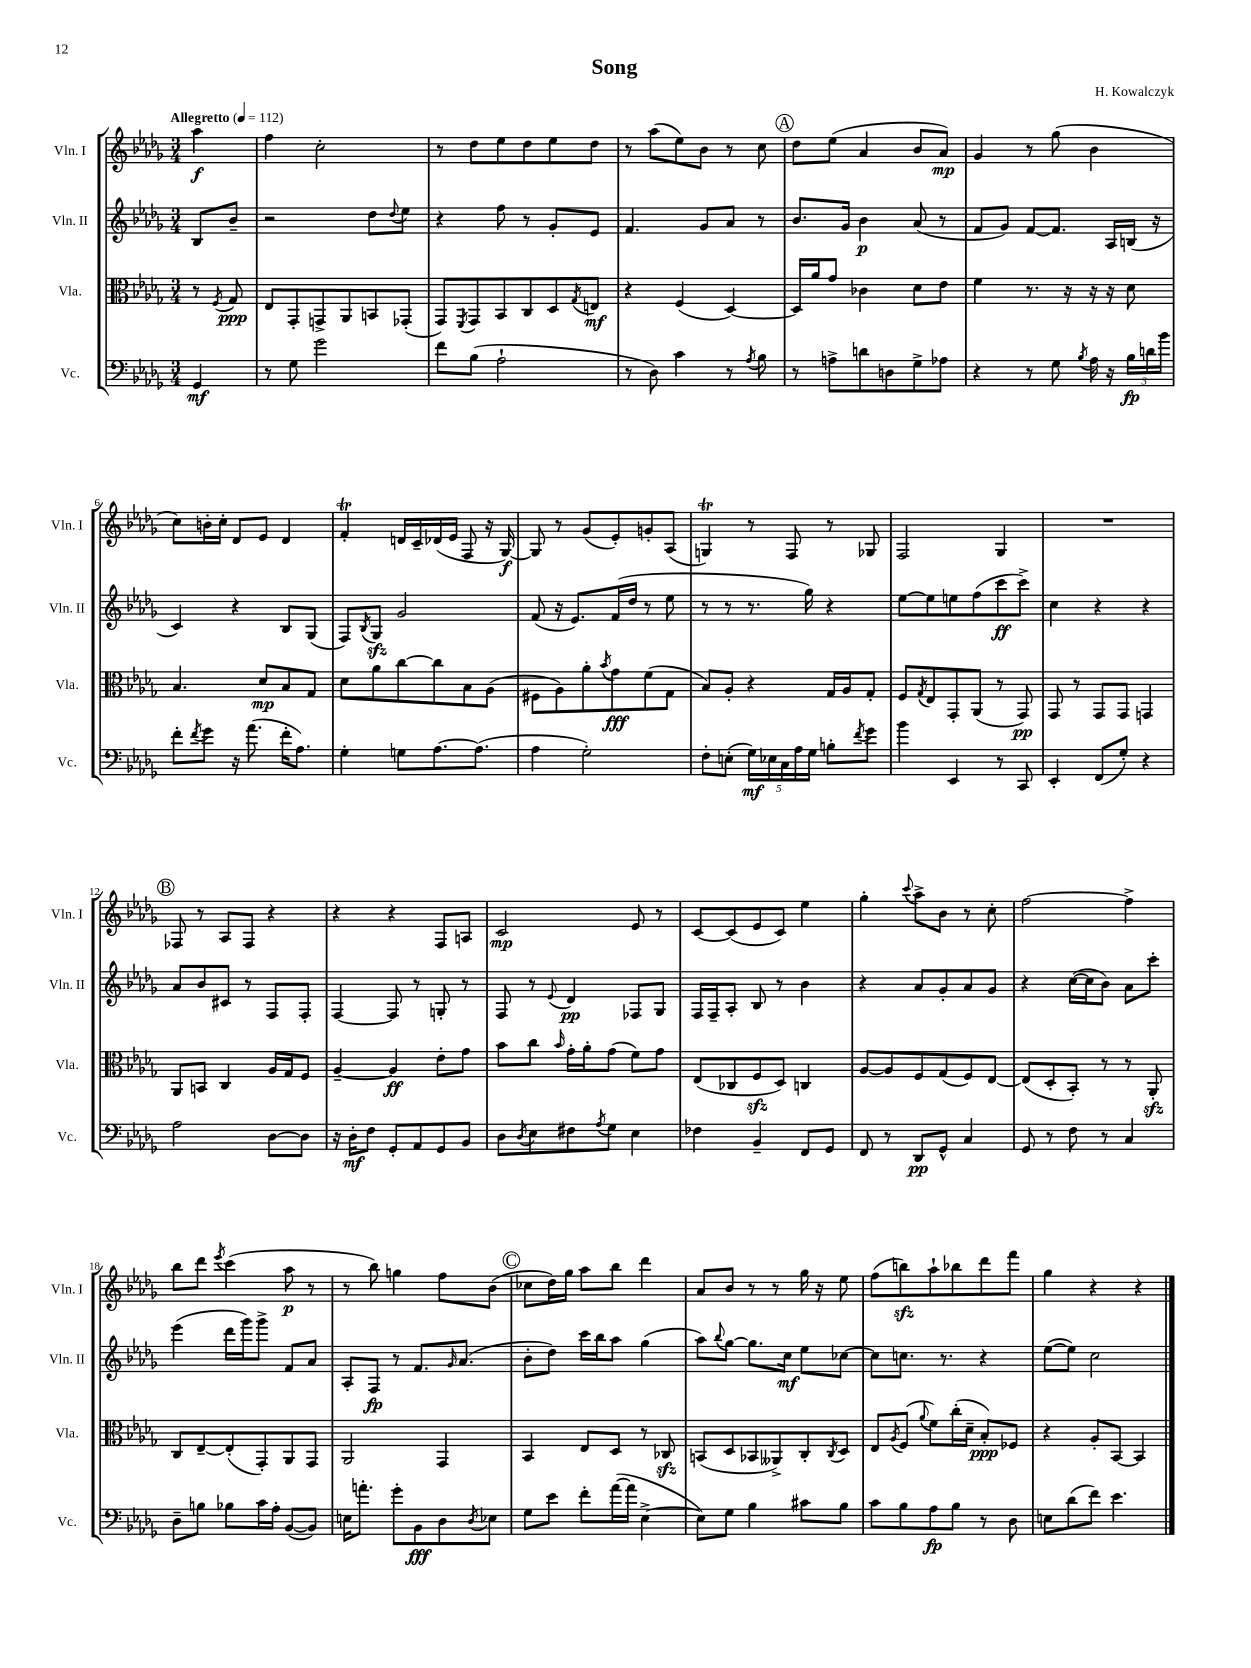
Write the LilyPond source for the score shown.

\header { title = "Song" composer = "H. Kowalczyk" }
<<
\new StaffGroup <<
\new Staff = "s0" \with { instrumentName = "Vln. I" shortInstrumentName = "Vln. I" } {
    \clef treble \key des \major \numericTimeSignature \time 3/4 \partial 4 \tempo "Allegretto" 4 = 112
    aes''4\f |
    f''4 c''2-. |
    r8 des''8 ees''8 des''8 ees''8 des''8 |
    r8 aes''8( ees''8) bes'8 r8 c''8 |
    \mark \markup { \circle "A" } des''8 ees''8( aes'4 bes'8 aes'8\mp) |
    ges'4 r8 ges''8( bes'4 |
    c''8) b'16-. c''16-. des'8 ees'8 des'4 |
    f'4-.\trill d'16 c'16-- des'16( ees'16 f8 r16 ges16~\f) |
    ges8 r8 ges'8( ees'8-.) g'8-. aes8( |
    g4\trill) r8 f8 r8 ges8 |
    f2 ges4 |
    R2. |
    \mark \markup { \circle "B" } fes8 r8 aes8 fes8 r4 |
    r4 r4 f8 a8 |
    c'2\mp ees'8 r8 |
    c'8~ c'8( ees'8 c'8) ees''4 |
    ges''4-. \appoggiatura { c'''8 } aes''8-> bes'8 r8 c''8-. |
    f''2~ f''4-> |
    bes''8 des'''8 \acciaccatura { ees'''8 } c'''4( aes''8\p r8 |
    r8 bes''8) g''4 f''8 bes'8( |
    \mark \markup { \circle "C" } ces''8 des''16) ges''16 aes''8 bes''8 des'''4 |
    aes'8 bes'8 r8 r8 ges''16 r16 ees''8 |
    f''8( b''8\sfz) aes''8-! bes''8 des'''8 f'''8 |
    ges''4 r4 r4 \bar "|." |
}
\new Staff = "s1" \with { instrumentName = "Vln. II" shortInstrumentName = "Vln. II" } {
    \clef treble \key des \major \numericTimeSignature \time 3/4 \partial 4
    bes8 bes'8-- |
    r2 des''8 \appoggiatura { des''8 } ees''8 |
    r4 f''8 r8 ges'8-. ees'8 |
    f'4. ges'8 aes'8 r8 |
    \mark \markup { \circle "A" } bes'8. ges'16 bes'4\p aes'8( r8 |
    f'8 ges'8) f'8~ f'8. aes16 b16( r16 |
    c'4) r4 bes8 ges8( |
    f8) \acciaccatura { bes8 } ges8\sfz ges'2 |
    f'8( r16 ees'8.) f'16( des''16 r8 ees''8 |
    r8 r8 r8. ges''16) r4 |
    ees''8~ ees''8 e''8 f''8( c'''8\ff c'''8->) |
    c''4 r4 r4 |
    \mark \markup { \circle "B" } aes'8 bes'8 cis'8 r8 f8 f8-. |
    f4~ f8 r8 g8-. r8 |
    f8 r8 \appoggiatura { ees'8 } des'4\pp fes8 ges8 |
    f16 f16-- aes8-. bes8 r8 bes'4 |
    r4 aes'8 ges'8-. aes'8 ges'8 |
    r4 c''16~( c''16 bes'8) aes'8 c'''8-. |
    ees'''4( des'''16 ges'''16) ges'''8-> f'8 aes'8 |
    aes8-. f8\fp r8 f'8. \grace { ges'16 } aes'8.( |
    \mark \markup { \circle "C" } bes'8-. des''8) c'''16 bes''16 aes''8 ges''4( |
    aes''8) \appoggiatura { bes''8 } ges''8~ ges''8. c''16\mf ees''8 ces''8~ |
    ces''8 c''8. r8. r4 |
    ees''8~( ees''8) c''2 \bar "|." |
}
\new Staff = "s2" \with { instrumentName = "Vla." shortInstrumentName = "Vla." } {
    \clef alto \key des \major \numericTimeSignature \time 3/4 \partial 4
    r8 \acciaccatura { f8 } ges8\ppp |
    ees8 ges,8-. g,8-> aes,8 b,8 ges,8-.( |
    ges,8) \acciaccatura { f,8 } ges,8 bes,8 c8 des8 \acciaccatura { ges8 } e8\mf |
    r4 f4( des4~) |
    \mark \markup { \circle "A" } des16 aes'16 ges'8 ces'4 des'8 ees'8 |
    f'4 r8. r16 r16 r16 des'8 |
    bes4. des'8\mp bes8 ges8 |
    des'8 aes'8 c''8~ c''8 bes8 aes8( |
    fis8 aes8) aes'8-. \acciaccatura { bes'8 } ges'8\fff f'8( ges8 |
    bes8) aes8-. r4 ges16 aes16 ges8-. |
    f8 \acciaccatura { ges8 } ees8 ges,8-. aes,8( r8 ges,8\pp) |
    ges,8 r8 ges,8 ges,8 g,4 |
    \mark \markup { \circle "B" } aes,8 b,8 c4 aes16 ges16 f8 |
    aes4~-- aes4\ff ees'8-. ges'8 |
    bes'8 c''8 \grace { bes'16 } ges'16-. aes'16-. ges'8( f'8) ges'8 |
    ees8( ces8 f8\sfz des8) c4 |
    aes8~ aes8 f8 ges8( f8) ees8~ |
    ees8( des8-. bes,8-.) r8 r8 aes,8-.\sfz |
    c8 ees8~-- ees8-.( ges,8-.) aes,8 ges,8 |
    aes,2 ges,4 |
    \mark \markup { \circle "C" } bes,4 ees8 des8 r8 ces8\sfz |
    b,8( des8 bes,8 aeses,8->) c8-. \acciaccatura { c8 } des8 |
    ees8 \acciaccatura { aes8 } f8( \appoggiatura { aes'8 } f'8) c''16-.( des'16-- bes8-.\ppp) fes8 |
    r4 aes8-. bes,8~ bes,4 \bar "|." |
}
\new Staff = "s3" \with { instrumentName = "Vc." shortInstrumentName = "Vc." } {
    \clef bass \key des \major \numericTimeSignature \time 3/4 \partial 4
    ges,4\mf |
    r8 ges8 ges'2 |
    f'8 bes8( aes2-! |
    r8 des8) c'4 r8 \acciaccatura { aes8 } bes8 |
    \mark \markup { \circle "A" } r8 a8-> d'8 d8 ges8-> aes8 |
    r4 r8 ges8 \acciaccatura { bes8 } aes16 r16 \tuplet 3/2 { bes16\fp d'16 bes'16 } |
    f'8-. \acciaccatura { f'8 } ges'8 r16 aes'8.( f'16-. aes8.) |
    ges4-. g8 aes8.~ aes8.( |
    aes4 ges2-.) |
    f8-. e8-.( \tuplet 5/4 { ges16\mf) ees16 c16 aes16 ges16 } b8-. \acciaccatura { f'8 } ges'8 |
    bes'4 ees,4 r8 c,8 |
    ees,4-. f,8( ges8-.) r4 |
    \mark \markup { \circle "B" } aes2 des8~ des8 |
    r16 des16-.\mf f8 ges,8-. aes,8 ges,8 bes,8 |
    des8 \acciaccatura { des8 } ees8 fis8 \acciaccatura { aes8 } ges8 ees4 |
    fes4 bes,4-- f,8 ges,8 |
    f,8 r8 des,8\pp ges,8-^ c4 |
    ges,8 r8 f8 r8 c4 |
    des8-- b8 bes8 c'16 aes16-. bes,8~( bes,8) |
    e16 a'8.-. ges'8-. bes,8\fff des8 \acciaccatura { des8 } ees8 |
    \mark \markup { \circle "C" } ges8 ees'8 f'8-. aes'16~( aes'16 ees4~-> |
    ees8) ges8 bes4 cis'8 bes8 |
    c'8 bes8 aes8\fp bes8 r8 des8 |
    e8 des'8( f'8) ees'4. \bar "|." |
}
>>
>>
